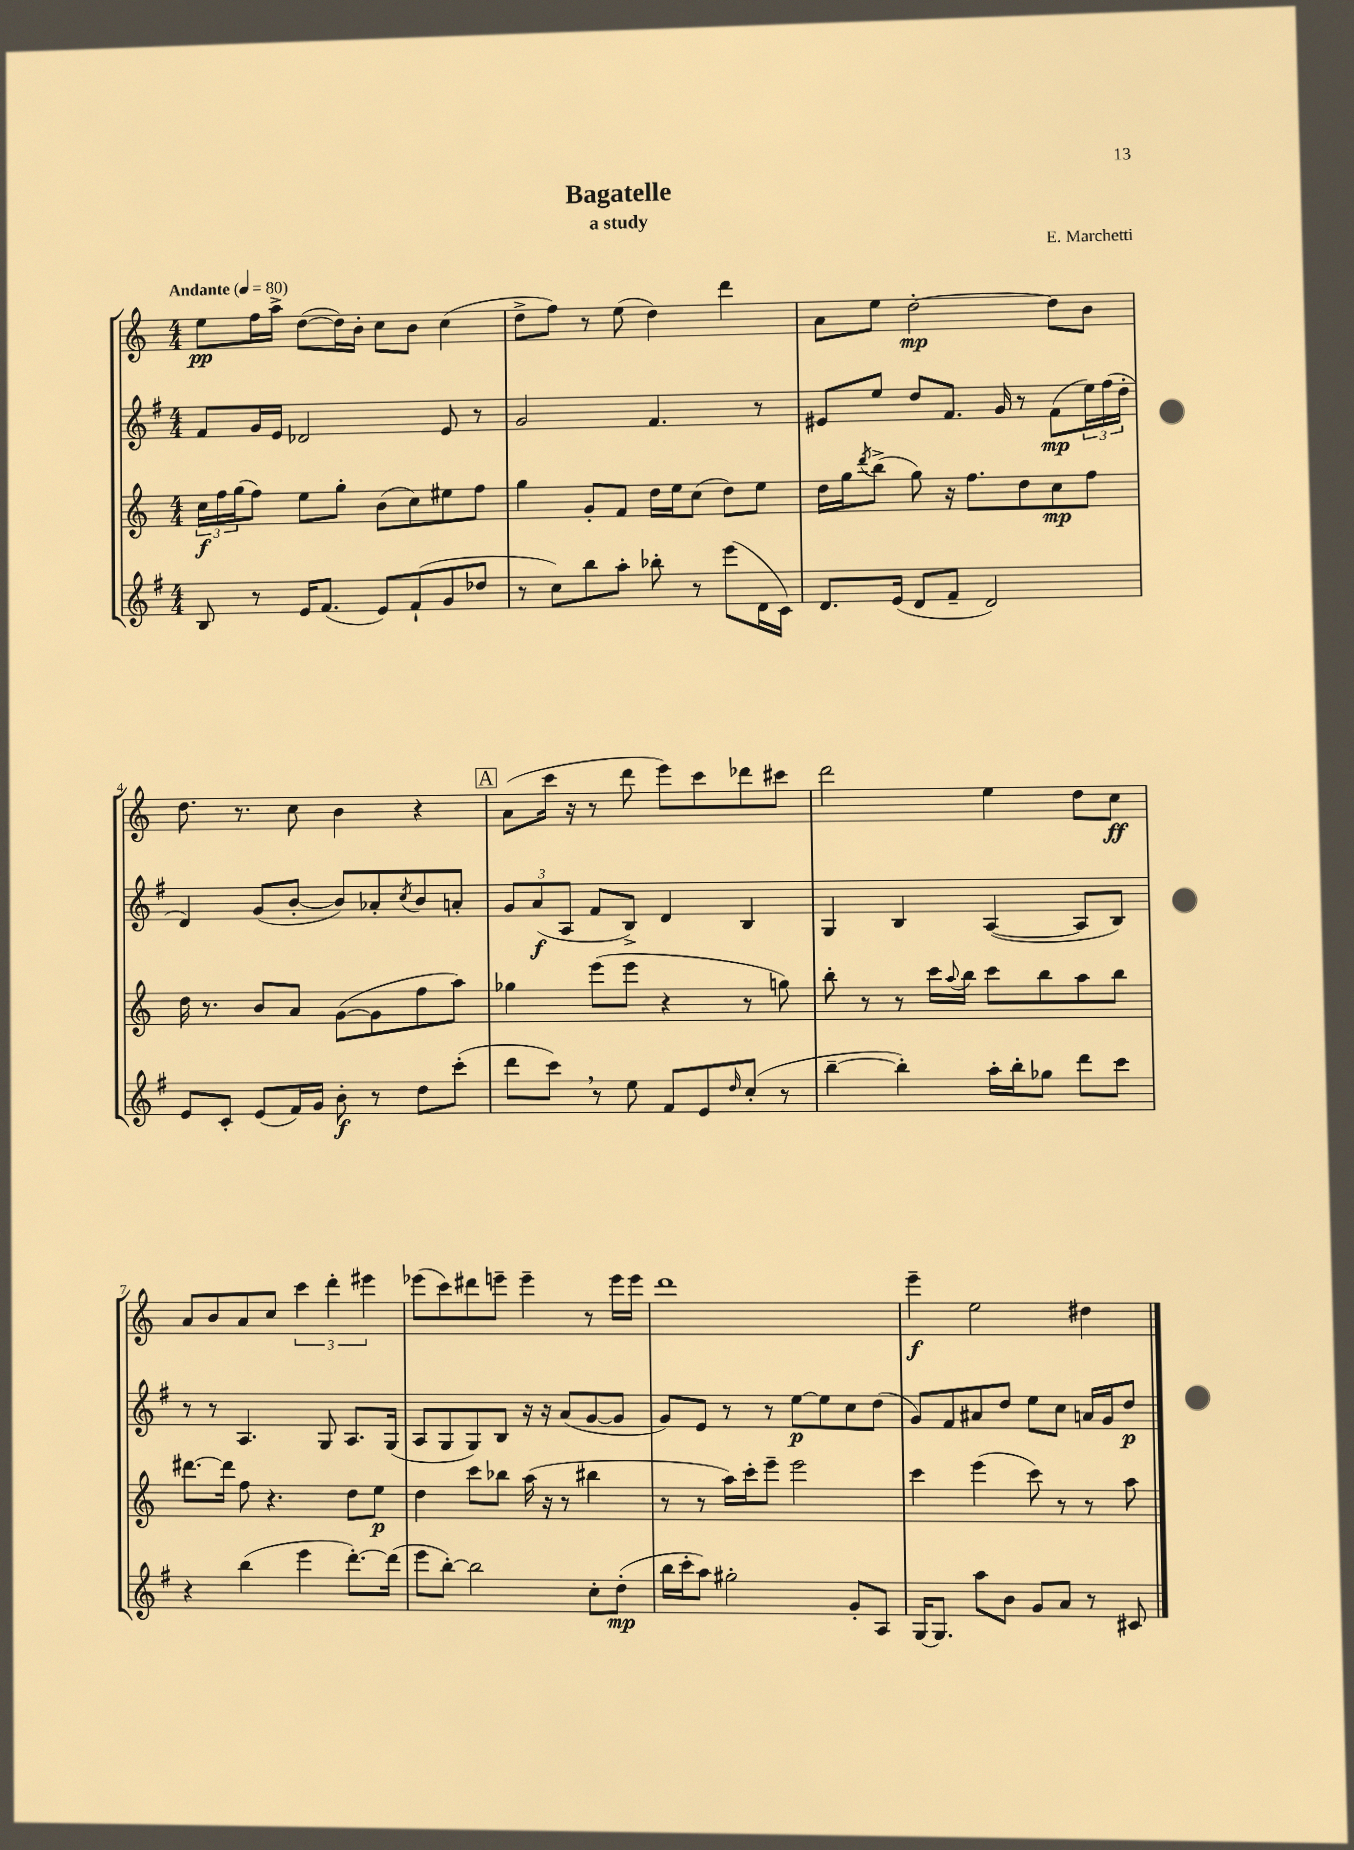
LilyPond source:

\header { title = "Bagatelle" composer = "E. Marchetti" subtitle = "a study" }
<<
\new StaffGroup <<
\new Staff = "s0" {
    \clef treble \key c \major \numericTimeSignature \time 4/4 \tempo "Andante" 4 = 80
    e''8\pp f''16 a''16-> d''8~( d''16) b'16-. c''8 b'8 c''4( |
    d''8-> f''8) r8 e''8( d''4) d'''4 |
    a'8 e''8 d''2~-.\mp d''8 b'8 |
    d''8. r8. c''8 b'4 r4 |
    \mark \markup { \box "A" } a'8( c'''16 r16 r8 d'''8 e'''8) c'''8 des'''8 cis'''8 |
    d'''2 e''4 d''8 c''8\ff |
    a'8 b'8 a'8 c''8 \tuplet 3/2 { c'''4 d'''4-. eis'''4 } |
    ees'''8( c'''8) dis'''8 e'''8-- e'''4-- r8 e'''16 e'''16 |
    d'''1 |
    e'''4--\f e''2 dis''4 \bar "|." |
}
\new Staff = "s1" {
    \clef treble \key g \major \numericTimeSignature \time 4/4
    fis'8 g'16 e'16 des'2 e'8 r8 |
    g'2 fis'4. r8 |
    eis'8 e''8 d''8 fis'8. g'16 r8 fis'8\mp( \tuplet 3/2 { e''16) fis''16( d''16-. } |
    d'4) g'8( b'8~-. b'8) aes'8-. \acciaccatura { c''8 } b'8 a'8-. |
    \mark \markup { \box "A" } \tuplet 3/2 { g'8 a'8\f( a8 } fis'8 b8->) d'4 b4 |
    g4 b4 a4~( a8 b8) |
    r8 r8 a4. g8 a8. g16( |
    a8 g8 g8) b8 r16 r16 a'8( g'8~ g'8 |
    g'8) e'8 r8 r8 e''8~\p e''8 c''8 d''8( |
    g'8) fis'8 ais'8 d''8 e''8 c''8 a'16 g'16 d''8\p \bar "|." |
}
\new Staff = "s2" {
    \clef treble \key c \major \numericTimeSignature \time 4/4
    \tuplet 3/2 { c''16\f f''16 g''16( } f''8) e''8 g''8-. b'8( c''8) eis''8 f''8 |
    g''4 g'8-. f'8 d''16 e''16 c''8( d''8) e''8 |
    d''16 g''16 \acciaccatura { d'''8 } b''8->( g''8) r16 f''8. d''8 c''8\mp f''8 |
    d''16 r8. b'8 a'8 g'8~( g'8 f''8 a''8) |
    \mark \markup { \box "A" } ges''4 e'''8( e'''8 r4 r8 g''8) |
    b''8-. r8 r8 c'''16 \appoggiatura { a''8 } b''16 c'''8 b''8 a''8 b''8 |
    dis'''8.~ dis'''16 f''8 r4. d''8 e''8\p |
    d''4 c'''8 bes''8 a''16( r16 r8 bis''4 |
    r8 r8 a''16) c'''16-. e'''8-- e'''2 |
    c'''4 e'''4( c'''8) r8 r8 a''8 \bar "|." |
}
\new Staff = "s3" {
    \clef treble \key g \major \numericTimeSignature \time 4/4
    b8 r8 e'16 fis'8.( e'8) fis'8-!( g'8 des''8 |
    r8 c''8) b''8 a''8-. bes''8-. r8 e'''8( d'16 c'16) |
    d'8. e'16( d'8 fis'8-- d'2) |
    e'8 c'8-. e'8( fis'16) g'16 b'8-.\f r8 d''8 c'''8-.( |
    \mark \markup { \box "A" } d'''8 c'''8) \breathe r8 e''8 fis'8 e'8 \grace { d''16 } c''8-.( r8 |
    b''4~-- b''4-.) a''16-. b''16-. ges''8 d'''8 c'''8 |
    r4 b''4( e'''4 d'''8.~-.) d'''16( |
    e'''8 b''8~-.) b''2 c''8-. d''8-.\mp( |
    b''16 c'''16-. a''8) gis''2-. g'8-. a8 |
    g16~ g8. a''8 b'8 g'8 a'8 r8 cis'8 \bar "|." |
}
>>
>>
